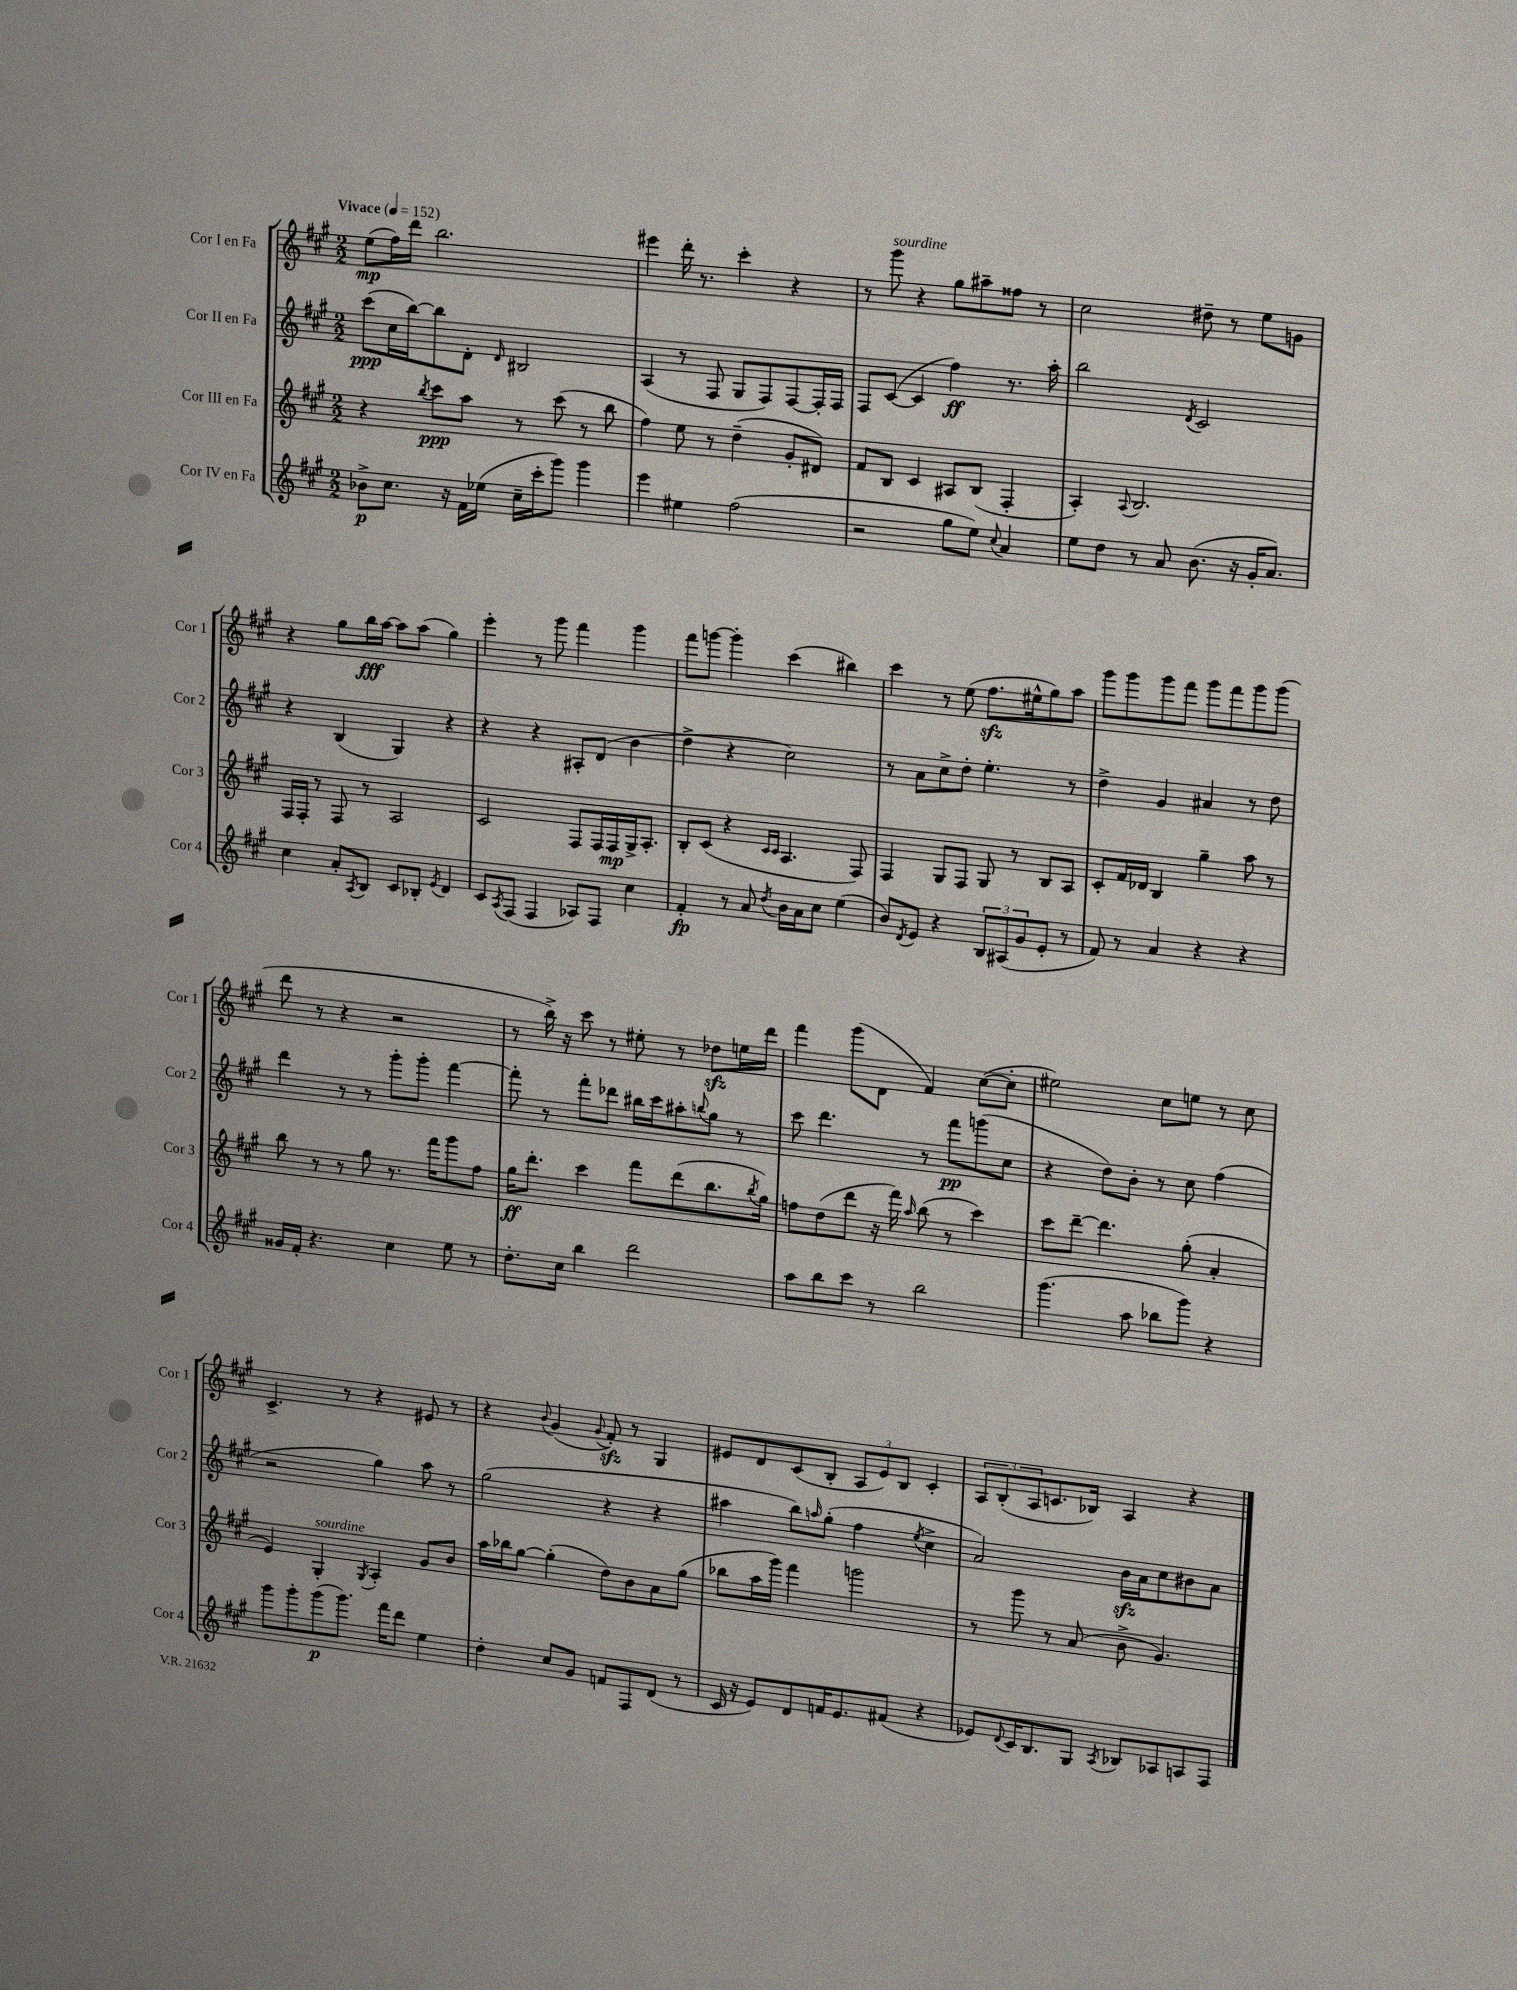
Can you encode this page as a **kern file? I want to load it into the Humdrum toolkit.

**kern	**kern	**kern	**kern
*staff4	*staff3	*staff2	*staff1
*clefG2	*clefG2	*clefG2	*clefG2
*k[f#c#g#]	*k[f#c#g#]	*k[f#c#g#]	*k[f#c#g#]
*M2/2	*M2/2	*M2/2	*M2/2
*MM152	*MM152	*MM152	*MM152
8b-^	4r	(8ccc#	(8ee
8.cc#	.	16cc#	16ff#)
.	.	[16bb)	16ddd
.	8qbb	.	.
.	8ccc#	8bb]	2.bb
16r	.	.	.
16f#	8aa	8d'	.
(16ee-	.	.	.
.	.	16qqd	.
16cc#~	8r	2B#	.
16ccc#'	.	.	.
8ggg#)	(8ccc#	.	.
4ggg#	8r	.	.
.	8bb	.	.
=	=	=	=
4eee	4ff#)	(4A	4eee#
4ee#	8ee	8r	16ddd'
.	.	.	8.r
.	8r	8F#	.
(2ff#	(4dd~	8G#	4ccc#'
.	.	8F#)	.
.	8g#'	[8F#	4r
.	8d#)	16F#']	.
.	.	16F#	.
=	=	=	=
2r	8f#	8F#	8r
.	8B	([8c#	8ggg#
.	4c#	4c#]	4r
8gg#	8A#	4ff#)	8gg#
8ee)	(8B	.	8aa#~
8qqcc#	.	.	.
4a	4F#'	8.r	8ff##
.	.	.	8r
.	.	16aa'	.
=	=	=	=
8ee	4A')	2bb	2cc#
8dd	.	.	.
.	8qqA	.	.
8r	2.B	.	.
8a	.	.	.
.	.	8qd	.
(8.b	.	2c#	8dd#~
.	.	.	8r
16r	.	.	.
16g#'	.	.	8ee
8.a)	.	.	.
.	.	.	8g
=	=	=	=
4cc#	16F#	4r	4r
.	16F#'	.	.
.	8r	.	.
8a'	8F#	(4B	8gg#
8qA	.	.	.
8B	8r	.	16bb
.	.	.	[16aa
8c#	2A	4G#)	8aa]
8B-'	.	.	(8aa
8qe	.	.	.
4d	.	4r	4gg#)
=	=	=	=
8c#	2c#	4r	4eee'
8qA	.	.	.
(8F#	.	.	.
4F#	.	4r	8r
.	.	.	8ggg#
8A-)	8F#	8A#'	4fff#
8F#	16F#	(8d	.
.	16F#	.	.
4cc#	16G#^	4b	4ggg#
.	8.A'	.	.
=	=	=	=
4f#'	8B'	4dd^	8fff#
.	(8c#	.	[8ggg
8r	4r	4r	4ggg']
8a	.	.	.
.	16qqc#	.	.
8qdd	16qqc#	.	.
16b	4.A	2cc#)	(4ccc#
16a	.	.	.
8cc#	.	.	.
(4ee	.	.	4bb#)
.	8F#)	.	.
=	=	=	=
8b)	4F#	8r	4ccc#
8qd	.	.	.
8e	.	8a	.
4r	8G#	8cc#^	8r
.	8F#	8dd'	(8ee
12B	8G#	4.ee'	8.ff#
(12A#	.	.	.
.	8r	.	.
12g#	.	.	.
.	.	.	16ee#^^
8e'	8B	.	8gg#)
8r	8A	8r	8aa
=	=	=	=
8f#)	8c#'	4dd^	8ggg#
8r	16f#	.	8ggg#
.	16d-	.	.
4a	4B	4g#	8ggg#
.	.	.	8fff#
4r	4gg#~	4a#	8ggg#
.	.	.	8fff#
4r	8aa	8r	8ggg#
.	8r	8dd	(8ggg#
=	=	=	=
16g##	8bb	4ddd	8ddd
16f#'	.	.	.
4.r	8r	.	8r
.	8r	8r	4r
.	8gg#	8r	.
4cc#	8.r	8ggg#'	2r
.	.	8ggg#'	.
.	16fff#	.	.
8ee	8ggg#	[4fff#	.
8r	8ff#	.	.
=	=	=	=
8.dd'	16gg#	8fff#']	8r
.	8.ddd'	.	.
.	.	8r	16bb^)
16cc#	.	.	16r
4bb	4ccc#	8fff#'	8ccc#
.	.	8ddd-	8r
2ddd	8fff#	16bb#	8ee#'
.	.	16ccc#	.
.	(8ddd	8aa#'	8r
.	.	8qqbb	.
.	8.bb	8gg#	8dd-
.	.	8r	16ee
.	8qbb	.	.
.	16gg#)	.	16ddd
=	=	=	=
8aa	8ff	8ccc#	4fff#
8bb	(8dd	4.ddd	.
8ccc#	8ddd	.	(8ggg#
8r	16r	.	8d
.	16fff#)	.	.
.	16qqaa	.	.
2bb	(8bb	8r	4f#)
.	8r	8fff#	.
.	4ccc#)	(8ggg	([8cc#
.	.	8cc#	8cc#']
=	=	=	=
(4.ggg#	8ccc#	4r	2ee#)
.	[8ddd~	.	.
.	4.ddd]	8dd)	.
8aa	.	8b'	.
8bb-	.	8r	8cc#
8ggg#)	(8gg#'	8cc#	8ee
4r	4a'	(4ff#	8r
.	.	.	8cc#
=	=	=	=
8ggg#	4e)	2r	4.c#^
8ggg#'	.	.	.
(8ggg#	4G#'	.	.
8.ggg#)	.	.	8r
.	8qG#	.	.
.	4A'	4gg#)	4r
16fff#	.	.	.
8ddd	.	.	.
4ee	8g#	8aa	8e#
.	8b	8r	8r
=	=	=	=
4dd'	16aa	(2gg#	4r
.	16bb-	.	.
.	[8gg#	.	.
.	.	.	8qqb
8cc#	(4gg#']	.	(4g#
8g#	.	.	.
.	.	.	8qqg#
8f	8dd)	4r	8f#')
8F#	8b	.	8r
(8d	8a	4r	4G#
8r	(8gg#	.	.
=	=	=	=
16c#	8bb-	4aa#	8e#
16r	.	.	.
8e)	16aa	.	8d
.	16ggg#)	.	.
8d	4fff#	8bb)	(8c#
.	.	16qqaa	.
16f	.	(8gg#'	8B'
8.e	.	.	.
.	2ggg	4ff#	12A
.	.	.	12e#)
(8f#	.	.	.
.	.	.	12B
.	.	8qee	.
4r	.	4cc#^	4c#'
=	=	=	=
8e-)	8r	2a)	12A
.	.	.	(12B'
8qqd	.	.	.
16c#	8ggg#	.	.
.	.	.	12A
8.B	.	.	.
.	8r	.	8.c
8G#	(8a	.	.
.	.	.	16B-)
8qA	.	.	.
8B-	8b^	16b	4A
.	.	16a	.
8A-	4.g#)	8cc#	.
8A	.	8b#	4r
8F#	.	8a	.
==	==	==	==
*-	*-	*-	*-
